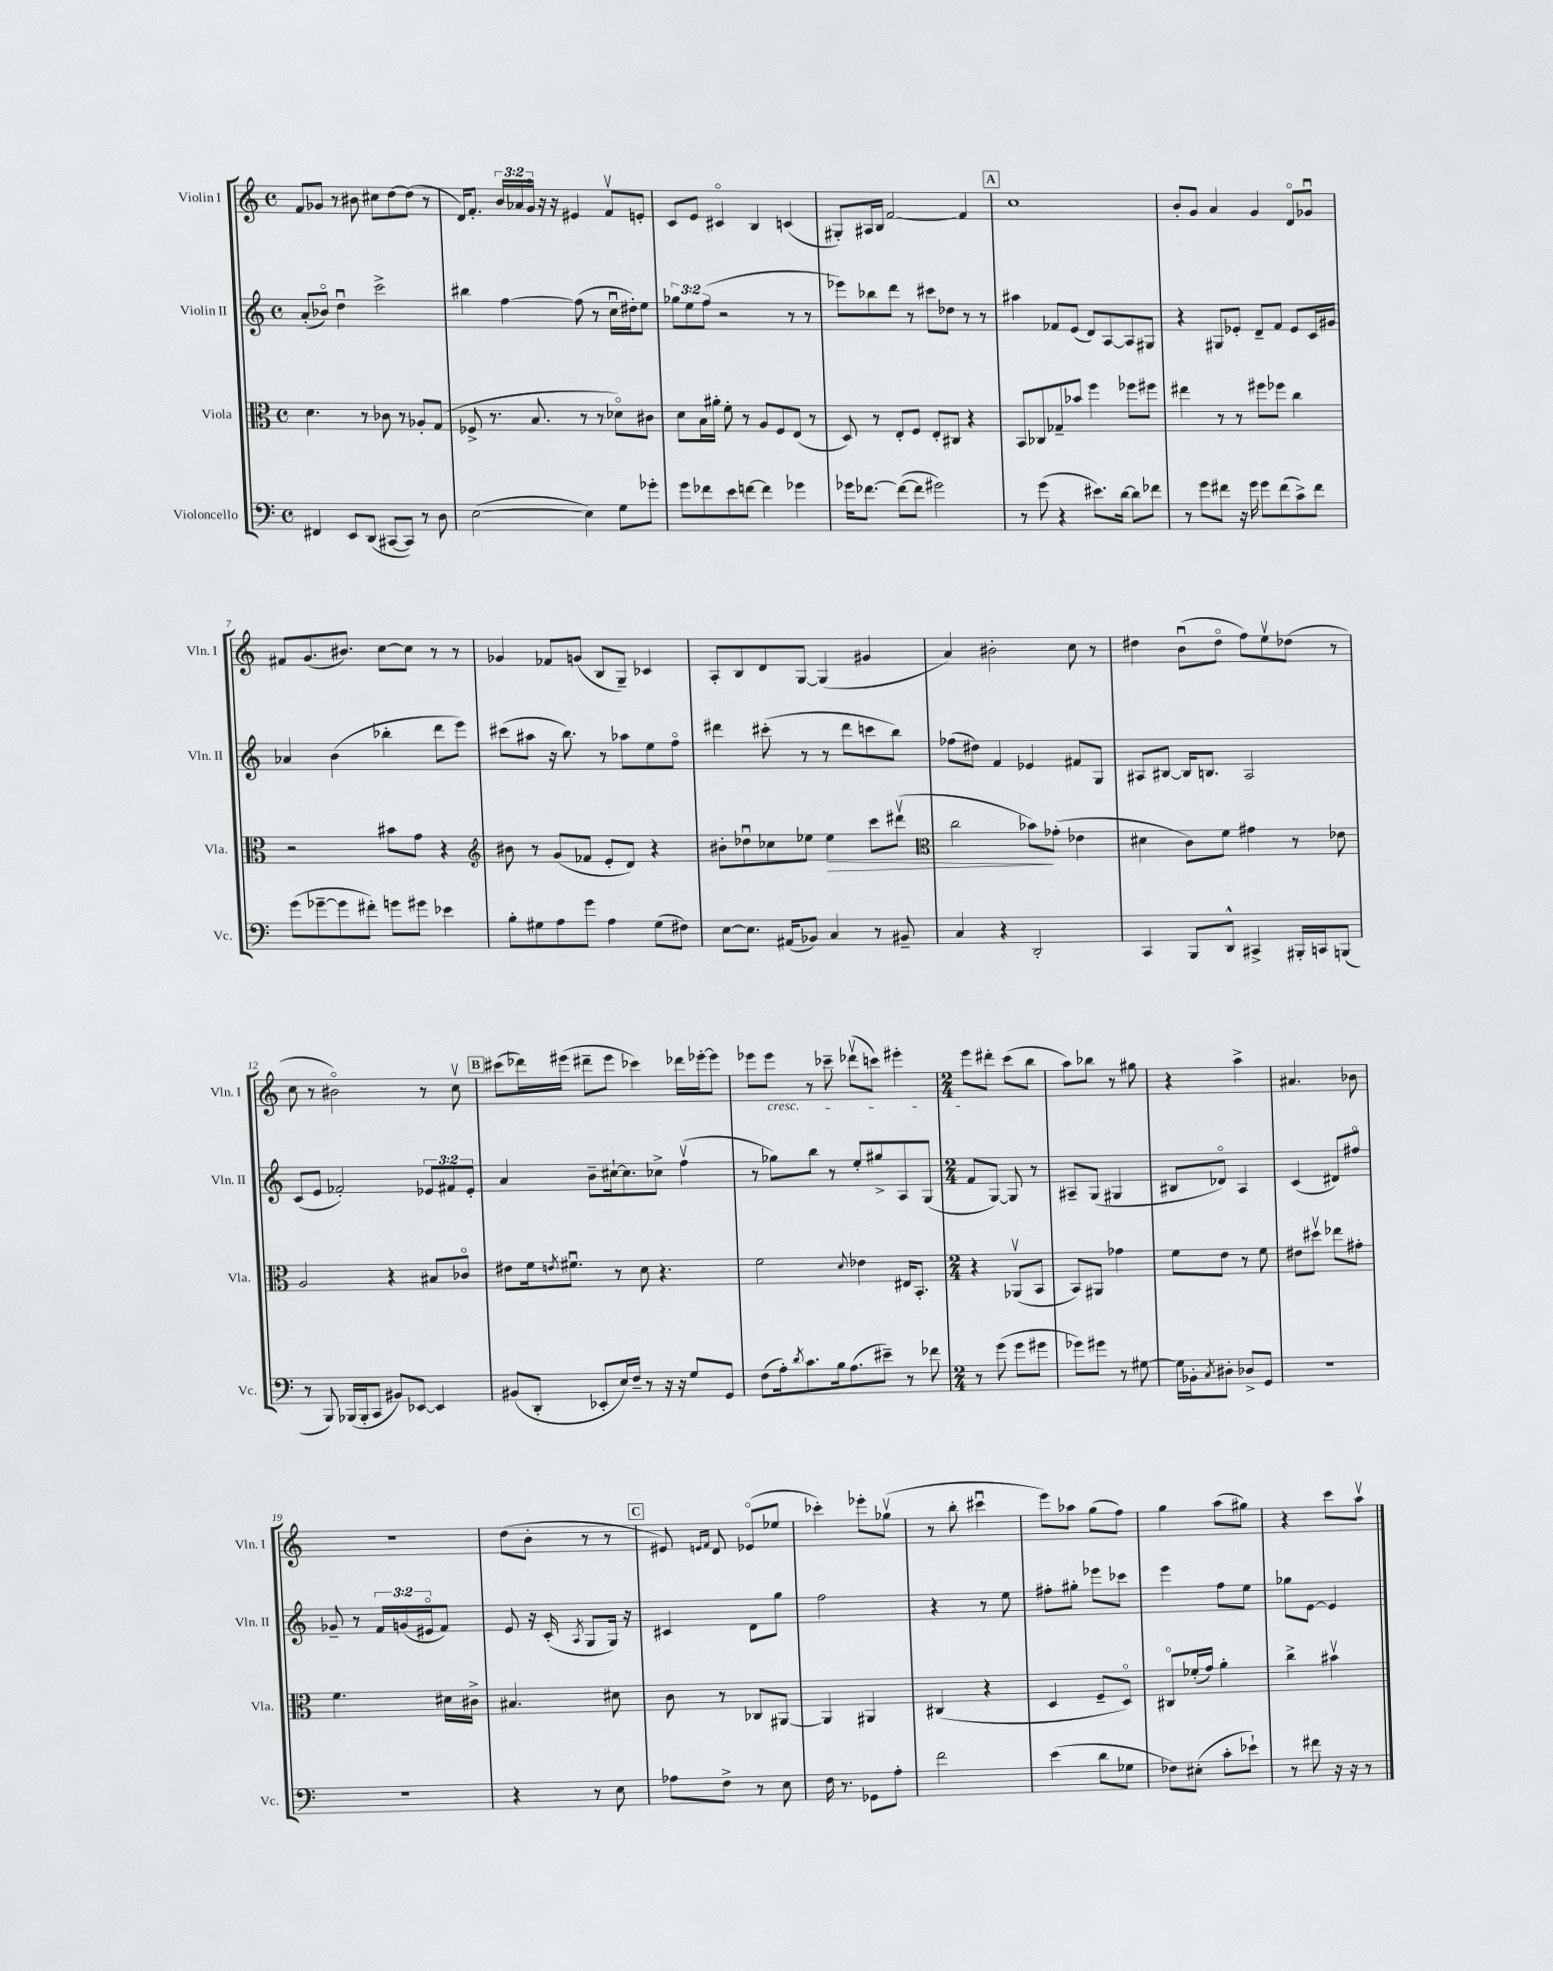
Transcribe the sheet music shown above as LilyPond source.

<<
\new StaffGroup <<
\new Staff = "s0" \with { instrumentName = "Violin I" shortInstrumentName = "Vln. I" } {
    \clef treble \key c \major \defaultTimeSignature \time 4/4 \override Staff.TupletNumber.text = #tuplet-number::calc-fraction-text
    f'8 ges'8 r8 bis'8 cis''8 d''8~ d''8( r8 |
    d'16) f'8.-. \tuplet 3/2 { b'16 aes'16 g'16\flageolet } r16 r16 eis'4 f'8\upbow e'8-. |
    c'8 e'8 cis'4\flageolet b4 c'4( |
    gis8-.) ais16 b16 f'2~ f'4 |
    \mark \markup { \box "A" } c''1 |
    b'8-. g'8 a'4 g'4 d'8\flageolet ges'8\downbow |
    fis'8 g'8.( bis'8.) c''8~ c''8 r8 r8 |
    ges'4 fes'8 g'8( b8 g8--) ces'4 |
    a8-. b8 d'8 g8~ g4( gis'4 |
    a'4) bis'2-. c''8 r8 |
    dis''4 b'8\downbow( dis''8\flageolet f''8) e''8\upbow des''8( r8 |
    c''8 r8 bis'2\flageolet) r8 c''8\upbow |
    \mark \markup { \box "B" } cis'''8( des'''16) eis'''16( dis'''8-- eis'''8 ces'''4) des'''16 ees'''16~-. ees'''8 |
    ees'''8 ees'''8\cresc r8 ces'''8-- des'''8\upbow( c'''8) eis'''4-. |
    \numericTimeSignature \time 2/4 e'''8\! dis'''8-. c'''8( b''8 |
    a''8) bes''8 r8 gis''8 |
    r4 a''4-> |
    ais'4. bes'8 |
    r2 |
    d''8( b'8-. r8 r8 |
    \mark \markup { \box "C" } eis'8) \grace { e'16 f'16 } d'8 ees'8\flageolet( ees''8 |
    ces'''4-.) ees'''8-. ges''8\upbow( |
    r8 b''8-. cis'''4\downbow |
    e'''8) aes''8 g''8( f''8) |
    g''4 a''8( gis''8) |
    r4 c'''8 a''8\upbow \bar "|." |
}
\new Staff = "s1" \with { instrumentName = "Violin II" shortInstrumentName = "Vln. II" } {
    \clef treble \key c \major \defaultTimeSignature \time 4/4 \override Staff.TupletNumber.text = #tuplet-number::calc-fraction-text
    a'8-.( bes'8\flageolet) d''4\downbow c'''2-> |
    bis''4 f''4~ f''8( r8 c''16\downbow dis''16-.) e''8 |
    \tuplet 3/2 { ges''8 e''8 f''8( } r2 r8 r8 |
    ees'''8) bes''8 d'''8 r8 cis'''8 des''8 r8 r8 |
    \mark \markup { \box "A" } ais''4 fes'8 e'8( d'8) a8~ a8 gis8 |
    r4 gis8 ees'8-. d'8-- f'8 ees'8 c'16 gis'16 |
    aes'4 b'4( bes''4-. d'''8 e'''8) |
    cis'''8( ais''8 r16 b''8.) r8 aes''8 e''8 f''8\flageolet |
    dis'''4 cis'''8-.( r8 r8 dis'''8 c'''8 b''8) |
    fes''8( dis''8) f'4 ees'4 fis'8 g8 |
    ais8 bis8~ bis16 b8. ais2 |
    c'8( e'8 fes'2-.) \tuplet 3/2 { ees'8 fis'8 ees'8-. } |
    \mark \markup { \box "B" } a'4 b'8-- cis''16~-! cis''8. ces''8-> f''4\upbow( |
    r8 ges''8) b''8 r8 e''8-. gis''8-> a8 g8( |
    \numericTimeSignature \time 2/4 f'8 g8~) g8 r8 |
    ais8-- g8( gis4 |
    bis8 des'8\flageolet) a4 |
    c'4( dis'8) fis''8\flageolet |
    ges'8-- r8 \tuplet 3/2 { f'16 g'16( eis'16\flageolet } f'8) |
    e'8 r16 c'16-.( \acciaccatura { a8 } g8 g16) r16 |
    \mark \markup { \box "C" } cis'4 d'8 g''8 |
    f''2 |
    r4 r8 e''8 |
    fis''8-. gis''8-. ees'''8 ces'''8 |
    e'''4 f''8 e''8 |
    ges''8 e'8~ e'4 \bar "|." |
}
\new Staff = "s2" \with { instrumentName = "Viola" shortInstrumentName = "Vla." } {
    \clef alto \key c \major \defaultTimeSignature \time 4/4
    d'4. r8 ces'8 r8 aes8-. g8( |
    fes8-> r8. b8. r8 r8 des'8\flageolet) cis'8 |
    d'8 b16 ais'16-. f'8-. r8 a8 f8 e8( r8 |
    d8) r8 e8-. f8 e8-. cis8 r4 |
    \mark \markup { \box "A" } b,8 ces8 ges8-- bes'8 f''4 fes''8 fis''8 |
    eis''4 r8 r8 fis''8 fes''8 c''4 |
    r2 bis'8 g'8 r4 |
    \clef treble bis'8 r8 g'8( fes'8 e'8-. d'8) r4 |
    bis'8-. des''8\downbow ces''8 ees''8 ees''4\> c'''8 dis'''8\upbow( |
    \clef alto c''2 bes'8\!) ges'8-.( ees'4 |
    dis'4 c'8) f'8 gis'4 r8 ees'8 |
    a2 r4 bis8 ces'8\flageolet |
    \mark \markup { \box "B" } eis'8 f'16 \acciaccatura { e'8 } fis'8.\downbow r8 d'8 r4. |
    f'2 \appoggiatura { d'8 } ees'4 eis16 b,8.-. |
    \numericTimeSignature \time 2/4 r4 aes,8\upbow( b,8 |
    b,8) ais,8 ges'4 |
    f'8 e'8 r8 f'8 |
    eis'8 dis''8\upbow ees''8 gis'8-. |
    f'4. dis'16 cis'16-> |
    bis4. dis'8 |
    \mark \markup { \box "C" } c'8 r8 ces8 ais,8~ |
    ais,4 ais,4 |
    cis4( r4 |
    d4 f8-- d8\flageolet) |
    cis8\flageolet fes'16-.( g'16) a'4-. |
    c''4-> bis'4\upbow \bar "|." |
}
\new Staff = "s3" \with { instrumentName = "Violoncello" shortInstrumentName = "Vc." } {
    \clef bass \key c \major \defaultTimeSignature \time 4/4
    fis,4 e,8 d,8( cis,8~ cis,8) r8 d8 |
    e2~( e4) g8 ges'8-. |
    g'8 fes'8 e'8 f'8~ f'4 ges'4 |
    ges'16 fes'8.~ fes'8~( fes'8 gis'2) |
    \mark \markup { \box "A" } r8 g'8( r4 eis'8.) d'16~ d'8 fes'8 |
    r8 g'8 fis'8 r16 g'16 g'8 fis'8( c'8->) fis'8 |
    g'8( ges'8~-- ges'8 fis'8-.) g'8 gis'8 ees'4 |
    b8-. gis8 a8 g'8 a4 gis8( fis8) |
    e8~ e8. ais,16( bes,8) c4 r8 bis,8-- |
    c4 r4 d,2-. |
    c,4 b,,8 d,8-^ cis,4-> bis,,16-. c,16 b,,8( |
    r8 b,,8) bes,,16( bes,,16-. c,8 bis,8) ees,8~ ees,4 |
    \mark \markup { \box "B" } bis,8( d,8-. ees,8-. e16) f16-- r8 r16 r16 g8 g,8 |
    f8( a16-.) \acciaccatura { d'8 } c'8. b16 a8.( eis'8--) r8 fes'8 |
    \numericTimeSignature \time 2/4 r8 g'8( g'8 gis'8 |
    ges'8) gis'8 r8 gis8~ |
    gis16 bes,16-. \acciaccatura { c8 } dis8-. des8-> g,8 |
    R2 |
    R2 |
    r4 r8 e8 |
    \mark \markup { \box "C" } aes8 f8-> r8 e8 |
    f16 r8. ges,8 a8-. |
    f'2 |
    e'4( d'8 ges8 |
    fes8) eis8-.( c'8-. ees'8-!) |
    r8 fis'8 r16 r16 r8 \bar "|." |
}
>>
>>
